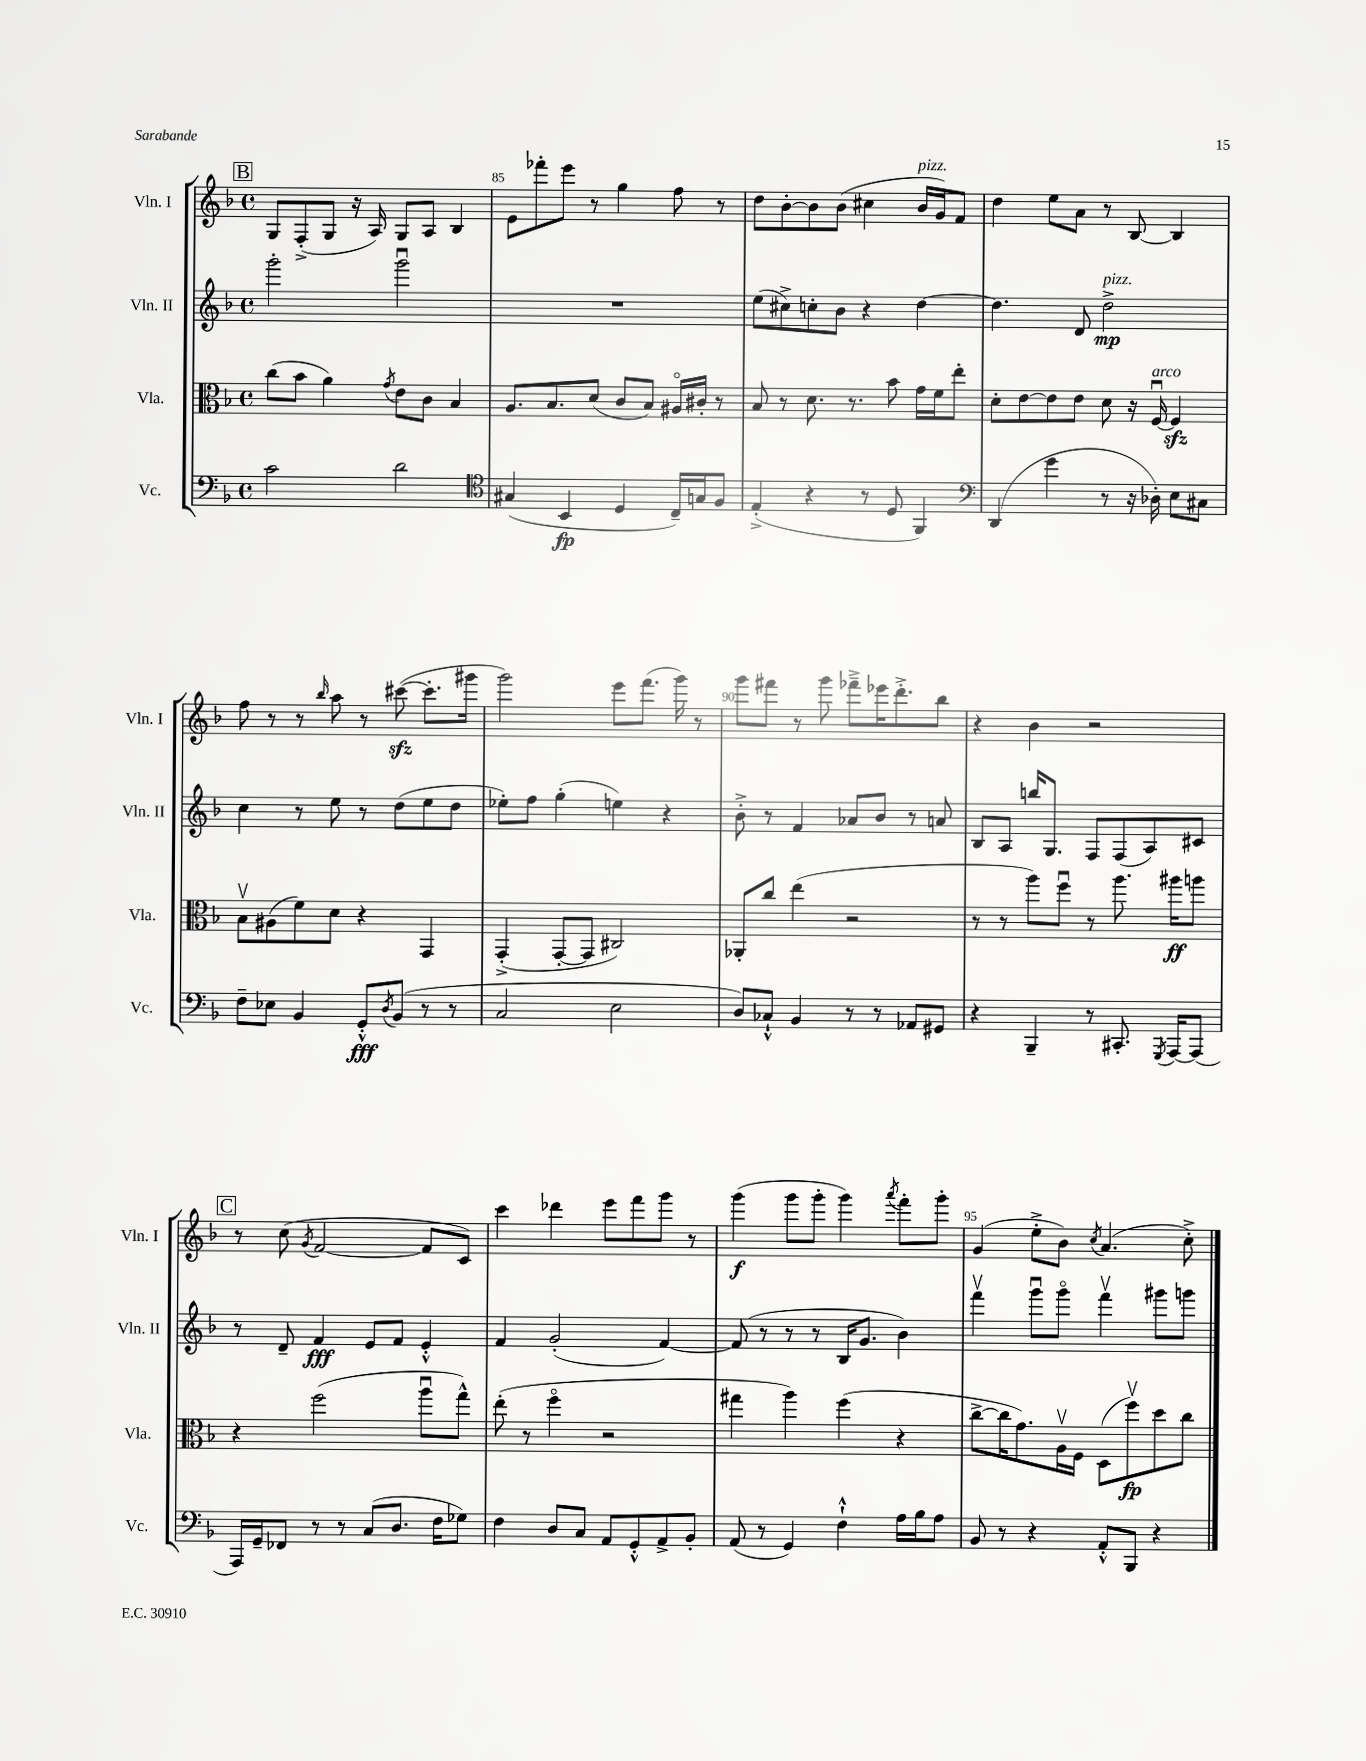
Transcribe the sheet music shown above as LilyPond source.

<<
\new StaffGroup <<
\new Staff = "s0" \with { instrumentName = "Vln. I" shortInstrumentName = "Vln. I" } {
    \clef treble \key f \major \defaultTimeSignature \time 4/4
    \mark \markup { \box "B" } g8 f8-.->( g8 r16 a16) g8 a8 bes4 |
    e'8 fes'''8-. e'''8 r8 g''4 f''8 r8 |
    d''8 bes'8~-. bes'8 bes'8( cis''4 bes'16^\markup { \italic "pizz." } g'16) f'8 |
    d''4 e''8 a'8 r8 bes8~ bes4 |
    f''8 r8 r8 \grace { bes''16 } a''8 r8 cis'''8~\sfz( cis'''8.-. gis'''16 |
    g'''2) e'''8 f'''8.( g'''16) r8 |
    g'''8 fis'''8 r8 g'''8 fes'''8---> ees'''16 d'''8.-.-> bes''8 |
    r4 bes'4 r2 |
    \mark \markup { \box "C" } r8 c''8( \acciaccatura { g'8 } f'2~ f'8 c'8) |
    c'''4 des'''4 e'''8 f'''8 g'''8 r8 |
    g'''4\f( g'''8 g'''8-. g'''4) \acciaccatura { a'''8 } f'''8-. g'''8-. |
    g'4( e''8-.-> bes'8) \acciaccatura { c''8 } a'4.( c''8-.->) \bar "|." |
}
\new Staff = "s1" \with { instrumentName = "Vln. II" shortInstrumentName = "Vln. II" } {
    \clef treble \key f \major \defaultTimeSignature \time 4/4
    \mark \markup { \box "B" } g'''2-. g'''2\downbow |
    R1 |
    e''8( cis''8->) c''8-. bes'8 r4 d''4~ |
    d''4. d'8 d''2->\mp^\markup { \italic "pizz." } |
    c''4 r8 e''8 r8 d''8( e''8 d''8 |
    ees''8-.) f''8 g''4-.( e''4) r4 |
    bes'8-.-> r8 f'4 aes'8 bes'8 r8 a'8 |
    bes8 a8 b''16 g8. f8 f8( a8) cis'8 |
    \mark \markup { \box "C" } r8 d'8-- f'4\fff e'8 f'8 e'4-.-^ |
    f'4 g'2-.( f'4~) |
    f'8( r8 r8 r8 bes16 g'8. bes'4) |
    f'''4\upbow g'''8\downbow g'''8\flageolet f'''4\upbow gis'''8 g'''8 \bar "|." |
}
\new Staff = "s2" \with { instrumentName = "Vla." shortInstrumentName = "Vla." } {
    \clef alto \key f \major \defaultTimeSignature \time 4/4
    \mark \markup { \box "B" } c''8( bes'8 a'4) \acciaccatura { g'8 } e'8 c'8 bes4 |
    a8. bes8. d'8( c'8 bes8) ais16\flageolet cis'16-. r8 |
    bes8 r8 d'8. r8. bes'8 g'16 f'16 e''8-. |
    d'8-. e'8~ e'8 e'8 d'8 r16 f16~\downbow^\markup { \italic "arco" } f4\sfz |
    bes8\upbow ais8( f'8) d'8 r4 g,4 |
    g,4-.->( g,8~-. g,8 cis2) |
    aes,8-. c''8 e''4( r2 |
    r8 r8 a''8) f''8\downbow r8 a''8. ais''16\ff a''8 |
    \mark \markup { \box "C" } r4 f''2( a''8\downbow g''8-^) |
    e''8-.( r8 f''4\flageolet r2 |
    gis''4 a''4) f''4( r4 |
    c''8~-> c''16 g'8.) a16\upbow f16 d8( f''8\upbow\fp) d''8 c''8 \bar "|." |
}
\new Staff = "s3" \with { instrumentName = "Vc." shortInstrumentName = "Vc." } {
    \clef bass \key f \major \defaultTimeSignature \time 4/4
    \mark \markup { \box "B" } c'2 d'2 |
    \clef tenor gis4( bes,4\fp d4 c16--) g16 f8 |
    e4-.->( r4 r8 d8 f,4) |
    \clef bass d,4( g'4 r8 r16 des16-.) e8 cis8 |
    f8-- ees8 bes,4 g,8-.-^\fff \acciaccatura { d8 } bes,8( r8 r8 |
    c2 e2 |
    d8) ces8-!-^ bes,4 r8 r8 aes,8 gis,8 |
    r4 bes,,4-- r8 cis,8.-. \acciaccatura { g,,8 } a,,16~ a,,8( |
    \mark \markup { \box "C" } a,,16) g,16-- fes,8 r8 r8 c8( d8. f16 ges8) |
    f4 d8 c8 a,8 g,8-.-^ a,8-> bes,8-. |
    a,8( r8 g,4) f4-!-^ a16 bes16 a8 |
    bes,8 r8 r4 a,8-.-^ bes,,8 r4 \bar "|." |
}
>>
>>
\layout { \context { \Score currentBarNumber = #84 \override BarNumber.break-visibility = ##(#f #t #t) barNumberVisibility = #(every-nth-bar-number-visible 5) } }
